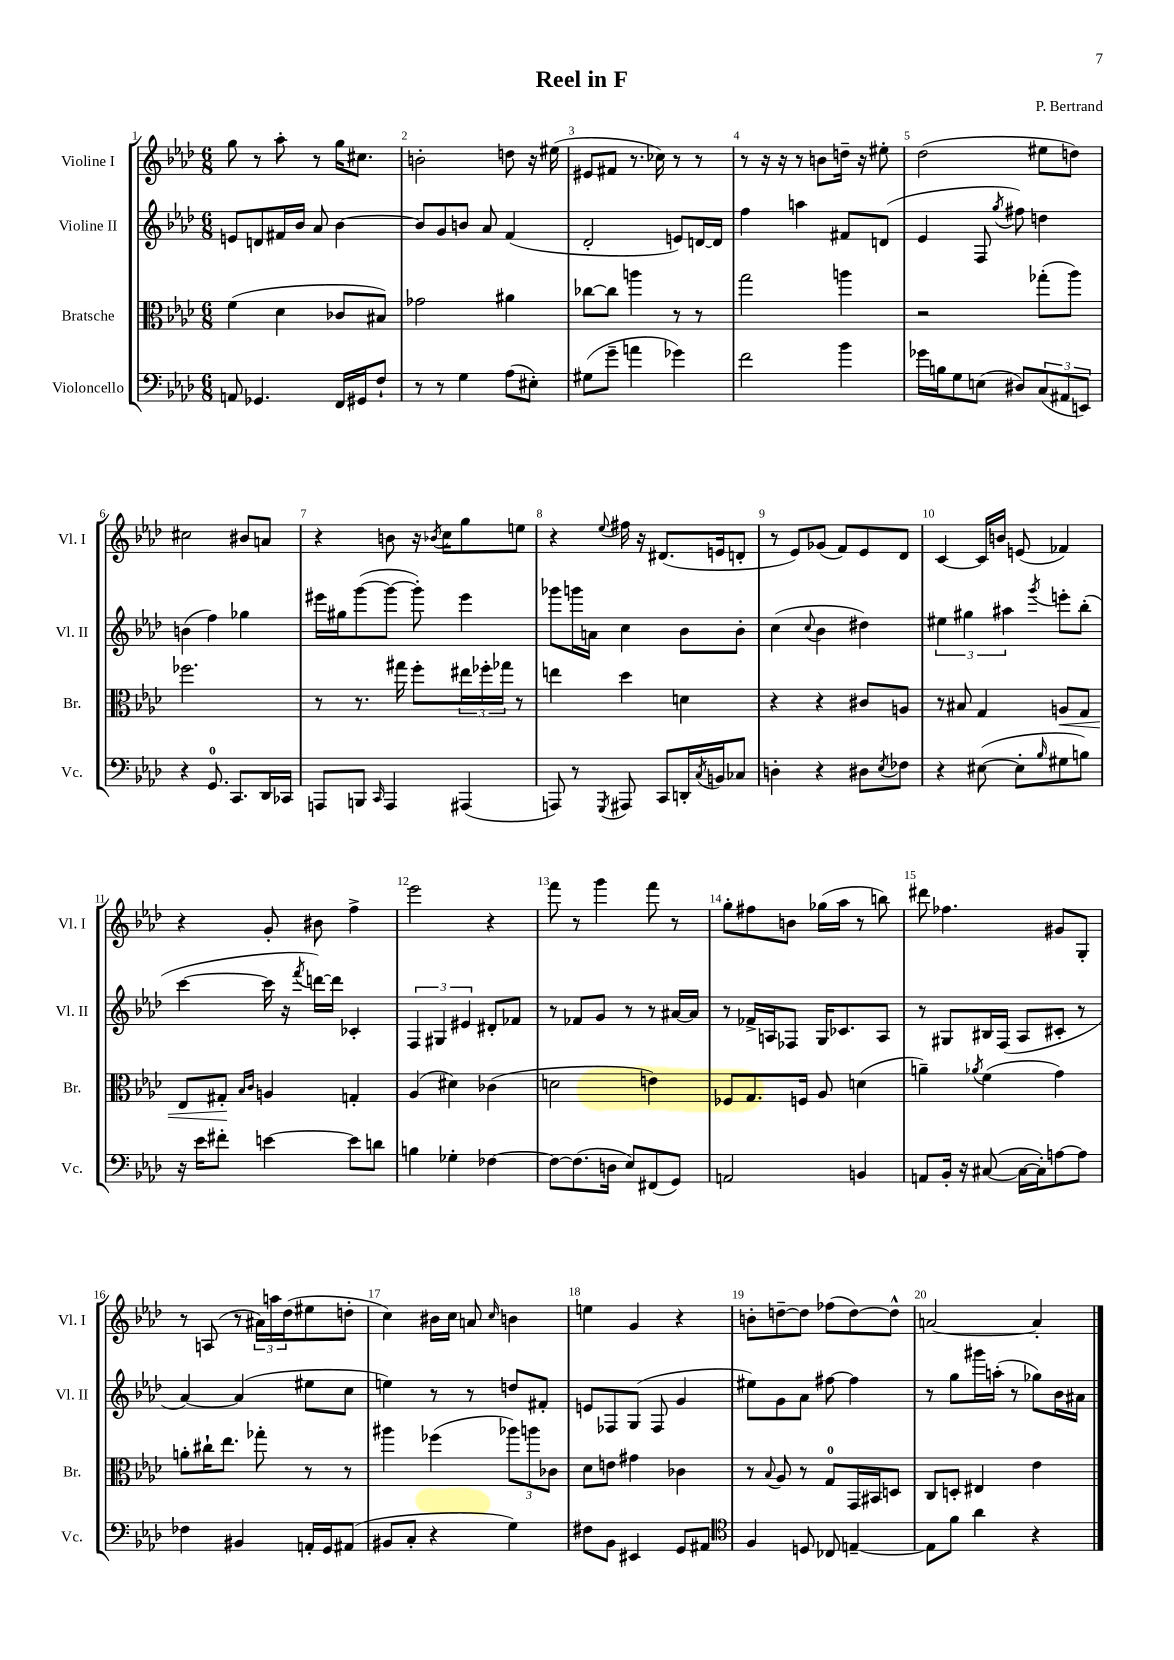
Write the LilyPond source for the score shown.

\header { title = "Reel in F" composer = "P. Bertrand" }
<<
\new StaffGroup <<
\new Staff = "s0" \with { instrumentName = "Violine I" shortInstrumentName = "Vl. I" } {
    \clef treble \key aes \major \numericTimeSignature \time 6/8
    g''8 r8 aes''8-. r8 g''16 cis''8. |
    b'2-. d''8 r16 eis''16( |
    eis'8 fis'8 r8. ces''16) r8 r8 |
    r8 r16 r16 r8 b'8 d''16-- r16 eis''8-. |
    des''2( eis''8 d''8) |
    cis''2 bis'8 a'8 |
    r4 b'8 r16 \acciaccatura { bes'8 } c''16 g''8 e''8 |
    r4 \appoggiatura { ees''8 } fis''16 r16 dis'8.( e'16 d'8-. |
    r8 ees'8) ges'8( f'8) ees'8 des'8 |
    c'4~ c'16 b'16 e'8( fes'4) |
    r4 g'8-. bis'8 f''4-> |
    ees'''2 r4 |
    f'''8 r8 g'''4 f'''8 r8 |
    g''8-. fis''8 b'8 ges''16( aes''16 r8 b''8) |
    dis'''8 fes''4. gis'8 g8-. |
    r8 a8( r8 \tuplet 3/2 { ais'16) a''16 des''16( } eis''8 d''8-. |
    c''4) bis'16 c''16 a'8 \grace { c''16 } b'4 |
    e''4 g'4 r4 |
    b'8-. d''8~-- d''8 fes''8( d''8~) d''8-^ |
    a'2~ a'4-. \bar "|." |
}
\new Staff = "s1" \with { instrumentName = "Violine II" shortInstrumentName = "Vl. II" } {
    \clef treble \key aes \major \numericTimeSignature \time 6/8
    e'8 d'8 fis'16 bes'16 aes'8 bes'4~ |
    bes'8 g'8 b'8 aes'8 f'4( |
    des'2-. e'8) d'16~ d'16 |
    f''4 a''4 fis'8 d'8( |
    ees'4 f8 \acciaccatura { g''8 } fis''8) d''4 |
    b'4( f''4) ges''4 |
    eis'''16 gis''16 g'''8~( g'''8~ g'''8-.) eis'''4 |
    ges'''8 g'''16 a'16 c''4 bes'8 bes'8-. |
    c''4( \appoggiatura { c''8 } bes'4 dis''4) |
    \tuplet 3/2 { eis''4 gis''4 ais''4 } \acciaccatura { g'''8 } e'''8-. bes''8-.( |
    c'''4~ c'''16 r16 \acciaccatura { f'''8 } d'''16~) d'''16 ces'4-. |
    \tuplet 3/2 { f4 gis4 eis'4 } dis'8-. fes'8 |
    r8 fes'8 g'8 r8 r8 ais'16~ ais'16 |
    r8 fes'16-> a16 fes8 g16 ces'8. a8 |
    r8 gis8 bis16 f16( aes8 cis'8-. r8 |
    aes'4~) aes'4( eis''8 c''8 |
    e''4) r8 r8 d''8 fis'8-. |
    e'8 fes8 g8( fes8 g'4 |
    eis''8) g'8 aes'8 fis''8~ fis''4 |
    r8 g''8 gis'''16 a''16-.( r8 ges''8) bes'16 ais'16 \bar "|." |
}
\new Staff = "s2" \with { instrumentName = "Bratsche" shortInstrumentName = "Br." } {
    \clef alto \key aes \major \numericTimeSignature \time 6/8
    f'4( des'4 ces'8 bis8) |
    ges'2 ais'4 |
    ces''8~ ces''8 a''4 r8 r8 |
    g''2 a''4 |
    r2 ges''8-.( aes''8) |
    fes''2. |
    r8 r8. gis''16 f''8-. \tuplet 3/2 { eis''16 fes''16-. ges''16 } r8 |
    e''4 des''4 d'4 |
    r4 r4 cis'8 a8 |
    r8 bis8 g4 a8\< g8 |
    ees8 gis8-.\! \grace { bes16 c'16 } a4 g4-. |
    aes4( dis'4) ces'4( |
    d'2 e'4) |
    fes8 g8. f16 aes8 d'4( |
    a'4--) \acciaccatura { aes'8 } f'4( g'4) |
    a'8-. cis''16-! ees''8. ges''8-. r8 r8 |
    ais''4 fes''4( \tuplet 3/2 { aes''8) a''8 ces'8 } |
    des'8 e'8 gis'4 ces'4 |
    r8 \appoggiatura { bes8 } aes8 r8 g8-0 g,16 bis,16 d8 |
    c8 d8-. eis4 ees'4 \bar "|." |
}
\new Staff = "s3" \with { instrumentName = "Violoncello" shortInstrumentName = "Vc." } {
    \clef bass \key aes \major \numericTimeSignature \time 6/8
    a,8 ges,4. f,16 gis,16 f8-! |
    r8 r8 g4 aes8( eis8-.) |
    gis8( g'8-- a'4 ges'4) |
    f'2 bes'4 |
    ges'16 b16 g8 e8( dis8) \tuplet 3/2 { c8( ais,8 e,8) } |
    r4 g,8.-0 c,8. des,16 ces,16 |
    a,,8 b,,8 \grace { c,16 } a,,4 ais,,4( |
    a,,8) r8 \acciaccatura { g,,8 } ais,,8 c,8 d,16-. \acciaccatura { c8 } b,16 ces8 |
    d4-. r4 dis8 \acciaccatura { ees8 } fes8 |
    r4 eis8~( eis8-. \grace { bes16 } gis8 b8) |
    r16 ees'16 fis'8-. e'4~ e'8 d'8 |
    b4 ges4-. fes4~ |
    fes8~ fes8.( d16 ees8) fis,8( g,8) |
    a,2 b,4 |
    a,8 bes,16-. r16 cis8~( cis16~ cis16-.) a8~ a8 |
    fes4 bis,4 a,16-. g,16 ais,8( |
    bis,8 c8-. r4 g4) |
    fis8 bes,8 eis,4 g,8 ais,8 |
    \clef tenor f4 d8 ces8 e4~-- |
    e8 f'8 aes'4 r4 \bar "|." |
}
>>
>>
\layout { \context { \Score \override BarNumber.break-visibility = ##(#f #t #t) barNumberVisibility = #all-bar-numbers-visible } }
